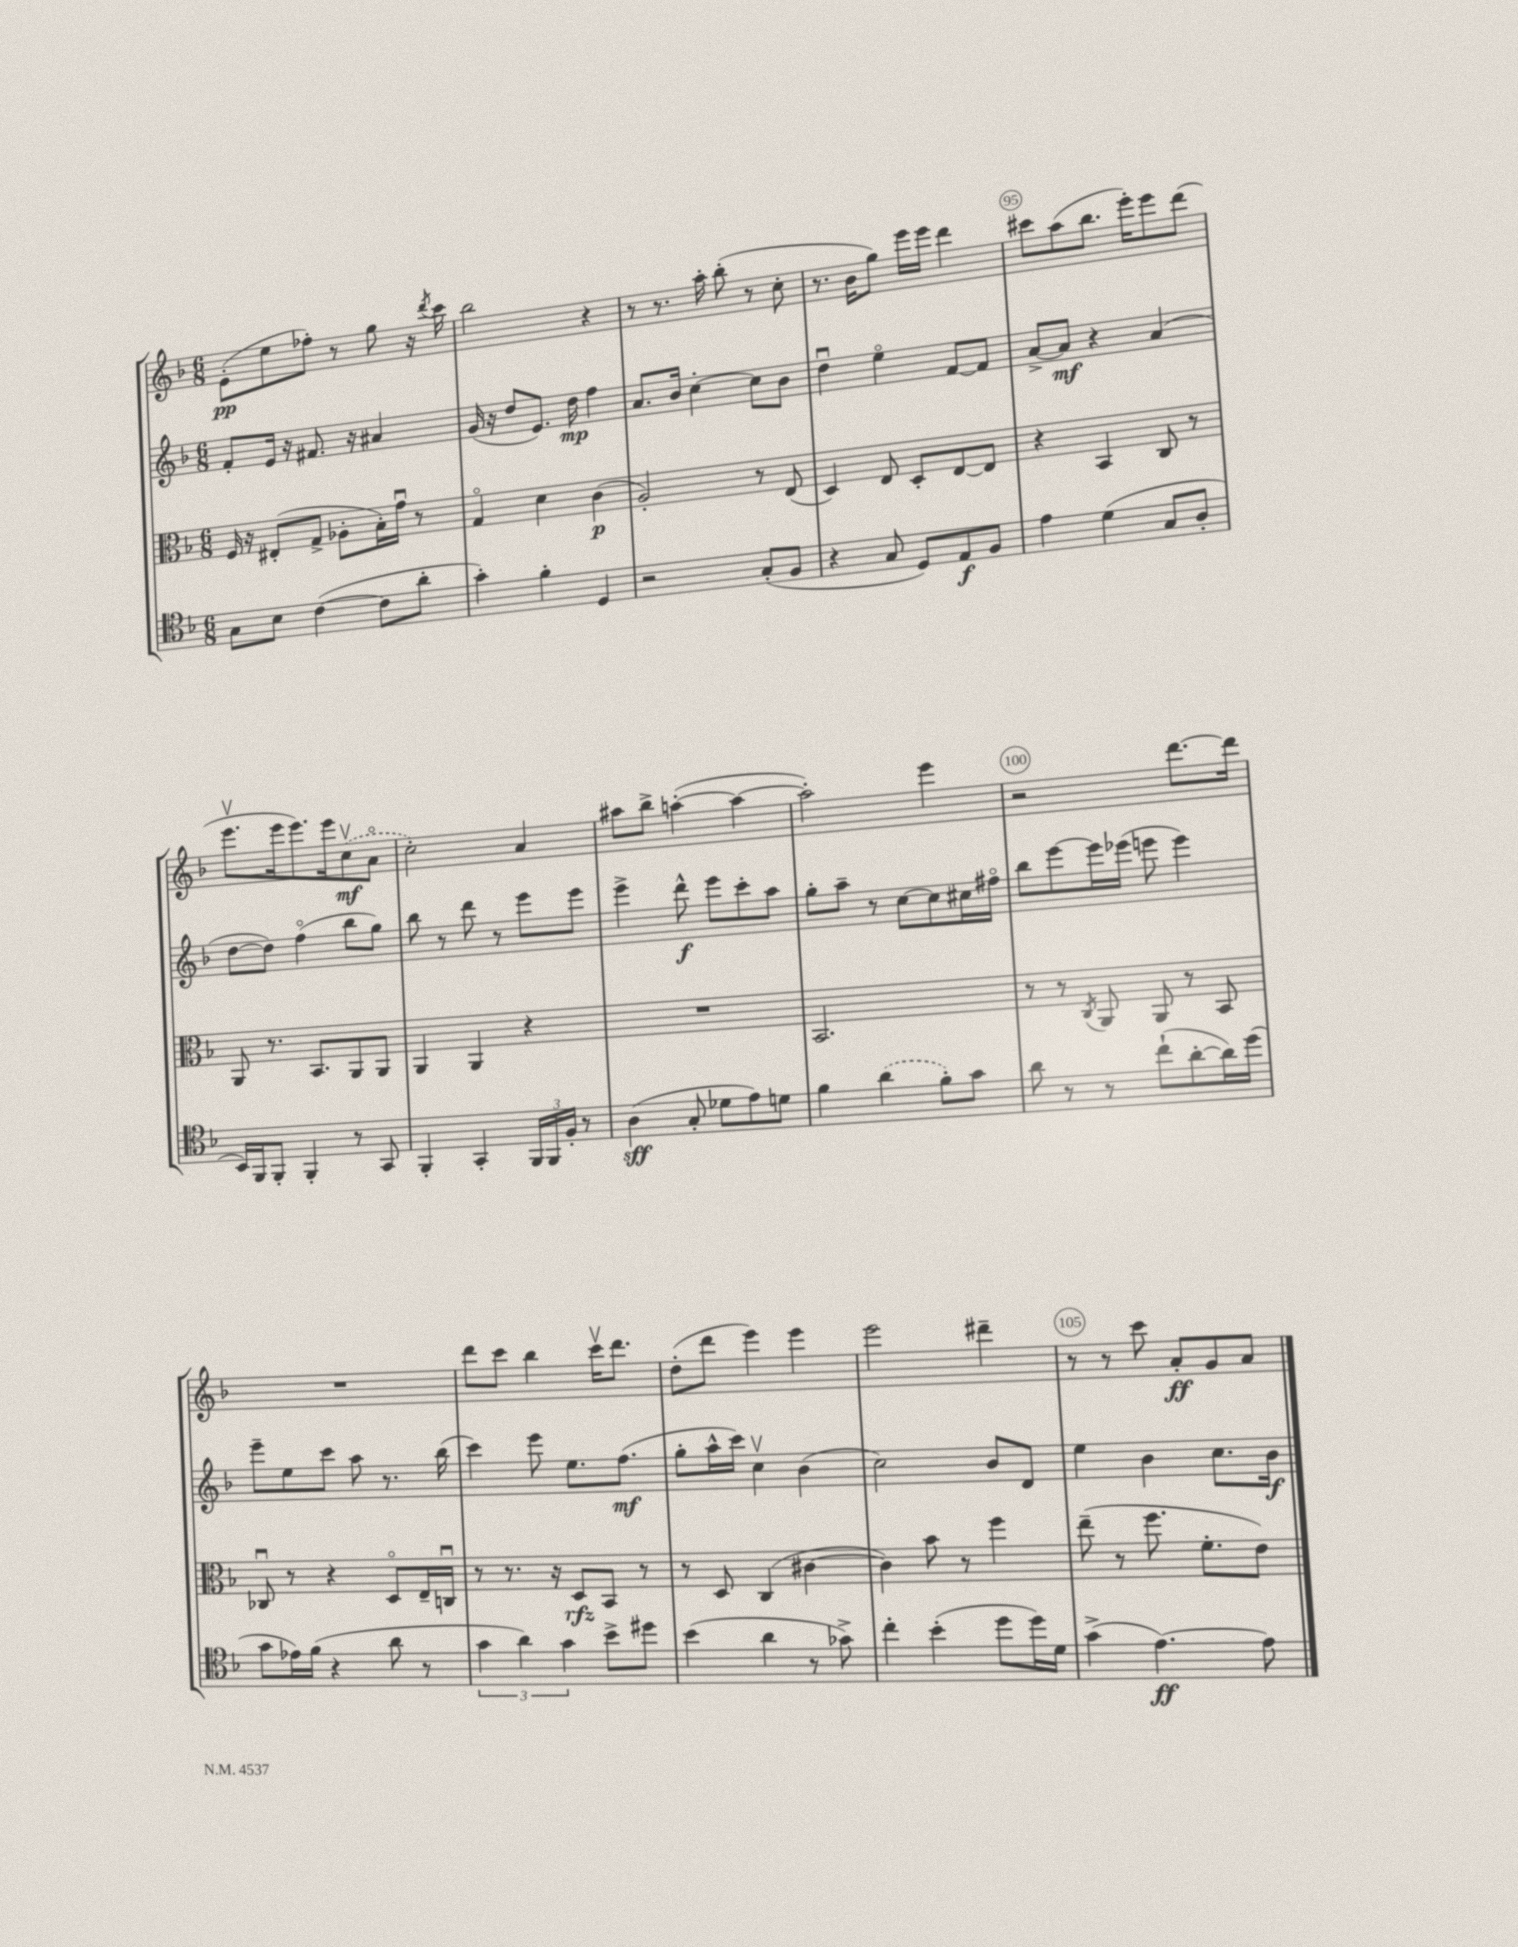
<<
\new StaffGroup <<
\new Staff = "s0" {
    \clef treble \key f \major \numericTimeSignature \time 6/8
    e'8-.\pp( e''8 fes''8-.) r8 g''8 r16 \acciaccatura { d'''8 } c'''16 |
    bes''2 r4 |
    r8 r8. a''16-. bes''8-.( r8 c''8-. |
    r8. bes'16 g''8) e'''16 e'''16 d'''4 |
    cis'''8 a''8( bes''8. e'''16-.) e'''8 d'''8( |
    e'''8.\upbow e'''16 e'''8.) e'''16 \once \slurDashed c''8\upbow\mf( a'8\flageolet |
    c''2-.) a'4 |
    ais''8 bes''8-> a''4~-.( a''4~ |
    a''2-.) e'''4 |
    r2 d'''8.~ d'''16 |
    R2. |
    d'''8 c'''8 bes''4 c'''16\upbow d'''8. |
    d''8-.( d'''8 e'''4) e'''4 |
    e'''2 dis'''4-- |
    r8 r8 c'''8 a'8-.\ff g'8 a'8 \bar "|." |
}
\new Staff = "s1" {
    \clef treble \key f \major \numericTimeSignature \time 6/8
    f'8-. e'16 r16 fis'8. r16 ais'4 |
    g'16( r16 d''8 e'8.) d''16\mp f''4 |
    a'8. bes'16 c''4~-. c''8 bes'8 |
    d''4\downbow e''4\flageolet f'8~ f'8 |
    a'8~-> a'8\mf r4 a'4( |
    d''8~ d''8) f''4\flageolet( bes''8 g''8) |
    bes''8 r8 d'''8 r8 e'''8 e'''8 |
    e'''4-> d'''8-^\f e'''8 c'''8-. a''8 |
    g''8-. a''8-- r8 c''8~ c''8 cis''16 fis''16\flageolet |
    bes''8 e'''8~ e'''16 ees'''16( e'''8 e'''4) |
    e'''8-- e''8 c'''8 a''8 r8. bes''16( |
    c'''4) e'''8 e''8. f''8.\mf( |
    g''8-. a''16-^ c'''16) c''4\upbow bes'4( |
    c''2) bes'8 d'8 |
    e''4 bes'4 c''8. bes'16\f \bar "|." |
}
\new Staff = "s2" {
    \clef alto \key f \major \numericTimeSignature \time 6/8
    f16 r16 eis8-.( g8-> aes8-. bes16-.) g'16\downbow r8 |
    g4\flageolet d'4 c'4\p( |
    a2-.) r8 e8( |
    d4) e8 d8-. e8~ e8 |
    r4 bes,4 c8 r8 |
    a,8 r8. bes,8. a,8 a,8 |
    a,4 a,4 r4 |
    R2. |
    bes,2. |
    r8 r8 \acciaccatura { c8 } a,8 a,8 r8 bes,8 |
    ces8\downbow r8 r4 d8\flageolet e16-- c16\downbow |
    r8 r8. r16 d8\rfz bes,8 r8 |
    r8 d8 c4( cis'4~ |
    cis'4) bes'8 r8 f''4 |
    e''8--( r8 f''8. f'8.-. e'8) \bar "|." |
}
\new Staff = "s3" {
    \clef tenor \key f \major \numericTimeSignature \time 6/8
    g8 bes8 c'4~( c'8 a'8-. |
    g'4-.) f'4-. d4 |
    r2 g8-.( f8 |
    r4 g8 d8) e8\f f8 |
    e'4 d'4( g8 a8-. |
    bes,16) f,16 f,8-. f,4-. r8 g,8 |
    f,4-. g,4-. \tuplet 3/2 { f,16 f,16 f16-. } r8 |
    a4\sff( g8-. des'8 e'8) d'8 |
    f'4 \once \slurDashed a'4( f'8-.) g'8 |
    a'8 r8 r8 c''8-!( a'8~-. a'16) d''16( |
    g'8 ees'16) f'16( r4 a'8 r8 |
    \tuplet 3/2 { g'4 a'4) g'4 } bes'8-> dis''8 |
    bes'4( a'4 r8 ges'8->) |
    c''4-. bes'4-.( d''8 d''16) d'16 |
    g'4->( e'4.~\ff) e'8 \bar "|." |
}
>>
>>
\layout { \context { \Score currentBarNumber = #91 \override BarNumber.break-visibility = ##(#f #t #t) barNumberVisibility = #(every-nth-bar-number-visible 5) \override BarNumber.stencil = #(make-stencil-circler 0.1 0.3 ly:text-interface::print) } }
